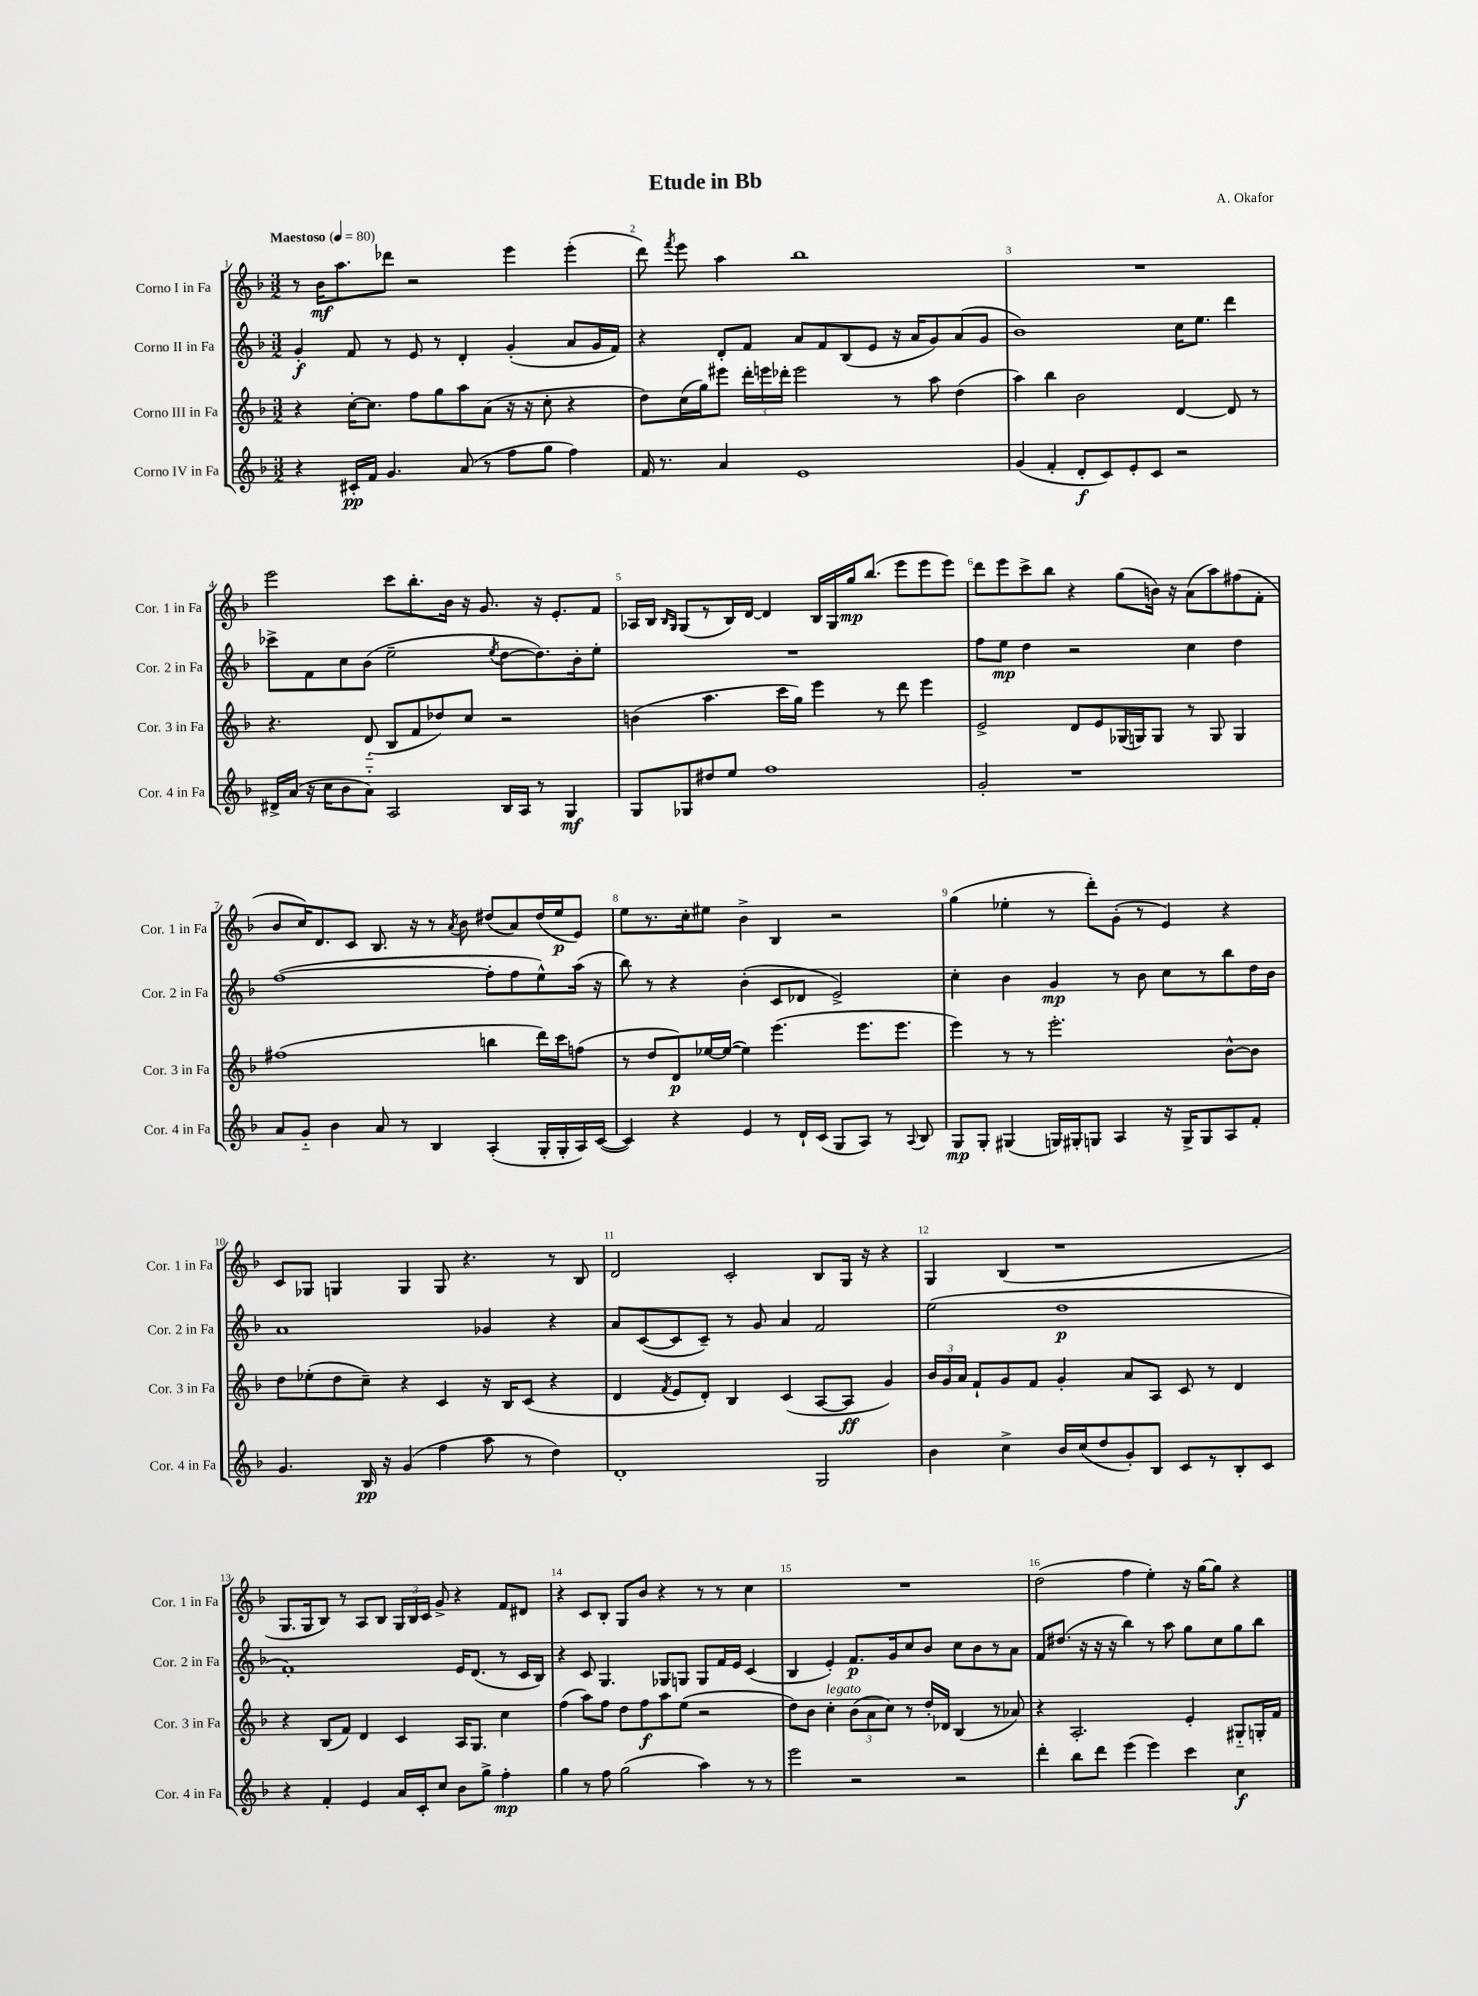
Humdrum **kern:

**kern	**dynam	**kern	**dynam	**kern	**dynam	**kern	**dynam
*part4	*part4	*part3	*part3	*part2	*part2	*part1	*part1
*staff4	*staff4	*staff3	*staff3	*staff2	*staff2	*staff1	*staff1
*I"Corno IV in Fa	*	*I"Corno III in Fa	*	*I"Corno II in Fa	*	*I"Corno I in Fa	*
*I'Cor. 4 in Fa	*	*I'Cor. 3 in Fa	*	*I'Cor. 2 in Fa	*	*I'Cor. 1 in Fa	*
*clefG2	*	*clefG2	*	*clefG2	*	*clefG2	*
*k[b-]	*	*k[b-]	*	*k[b-]	*	*k[b-]	*
*M3/2	*	*M3/2	*	*M3/2	*	*M3/2	*
*MM80	*	*MM80	*	*MM80	*	*MM80	*
=1	=1	=1	=1	=1	=1	=1	=1
!	!	!	!	!	!	!LO:TX:a:B:t=Maestoso	!
4r	.	4r	.	4g'/	f	8r	.
.	.	.	.	.	.	16b-\KL	mf
.	.	.	.	.	.	8.aa\	.
16c#X'/LL	pp	[16cc'\KL	.	8f/	.	.	.
16f/JJ	.	8.cc\J]	.	.	.	.	.
4.g/	.	.	.	8r	.	8ddd-X\J	.
.	.	8ff\L	.	8e/	.	2r	.
.	.	8gg\	.	8r	.	.	.
(8a/	.	8aa\	.	4d'/	.	.	.
8r	.	(8a\J	.	.	.	.	.
8ff\L	.	16r	.	(4g'/	.	4eee\	.
.	.	16r	.	.	.	.	.
8gg\J	.	8cc'\	.	.	.	.	.
4ff\)	.	4r	.	8a/L	.	(4eee'\	.
.	.	.	.	16g/L	.	.	.
.	.	.	.	16f/JJ)	.	.	.
=2	=2	=2	=2	=2	=2	=2	=2
16f/	.	8dd\L)	.	4r	.	8ddd\)	.
8.r	.	.	.	.	.	.	.
.	.	.	.	.	.	8qfff/	.
.	.	(16cc\L	.	.	.	8eee\	.
.	.	16gg\J)	.	.	.	.	.
4a/	.	8eee#X\J	.	8d'/L	.	4aa\	.
.	.	24ddd'\LL	.	8f/J	.	.	.
.	.	24eeen\	.	.	.	.	.
.	.	24ddd-X'\JJ	.	.	.	.	.
1e	.	2eee\	.	8a/L	.	1bb-	.
.	.	.	.	8f/	.	.	.
.	.	.	.	(8B-/	.	.	.
.	.	.	.	8e/J	.	.	.
.	.	8r	.	16r	.	.	.
.	.	.	.	16a/KL	.	.	.
.	.	8aa\	.	8g/)	.	.	.
.	.	(4dd\	.	(8a/	.	.	.
.	.	.	.	8g/J	.	.	.
=3	=3	=3	=3	=3	=3	=3	=3
(4g/	.	4aa\)	.	1b-)	.	1.r	.
4f'/	.	4bb-\	.	.	.	.	.
8d'/L	f	2b-\	.	.	.	.	.
8c/)	.	.	.	.	.	.	.
8e'/	.	.	.	.	.	.	.
8c/J	.	.	.	.	.	.	.
2r	.	[4d/	.	16cc\KL	.	.	.
.	.	.	.	8.ee\J	.	.	.
.	.	8d/]	.	4ddd\	.	.	.
.	.	8r	.	.	.	.	.
!!LO:LB:g=z
=4	=4	=4	=4	=4	=4	=4	=4
16d#X^/LL	.	4.r	.	8ccc-X^\L	.	2eee\	.
(16a/JJ	.	.	.	.	.	.	.
16r	.	.	.	8f\	.	.	.
16cc\KL	.	.	.	.	.	.	.
8b-\	.	.	.	8cc\	.	.	.
8a\J)	.	(8d/	.	(8b-\J	.	.	.
2A/	.	8B-/L	.	2ee~\	.	8ccc\L	.
.	.	8f/	.	.	.	8.bb-'\	.
.	.	8dd-X/)	.	.	.	.	.
.	.	.	.	.	.	16b-\Jk	.
.	.	8cc/J	.	.	.	16r	.
.	.	.	.	.	.	8.g/	.
.	.	.	.	8qee/	.	.	.
16B-/LL	.	2r	.	[8dd\L	.	.	.
16A/JJ	.	.	.	.	.	.	.
8r	.	.	.	8.dd\])	.	16r	.
.	.	.	.	.	.	8.e'/L	.
4G/	mf	.	.	.	.	.	.
.	.	.	.	16b-'\k	.	.	.
.	.	.	.	8ee'\J	.	8f/J	.
=5	=5	=5	=5	=5	=5	=5	=5
8G/L	.	(4bn\	.	1.r	.	16A-X/LL	.
.	.	.	.	.	.	16B-/JJ	.
.	.	.	.	.	.	16qqB-/LL	.
.	.	.	.	.	.	16qqG/JJ	.
8G-X/	.	.	.	.	.	(8G/L	.
8dd#X/	.	4.aa\	.	.	.	8r	.
8ee/J	.	.	.	.	.	16B-/L)	.
.	.	.	.	.	.	[16d/JJ	.
1ff	.	.	.	.	.	4d/]	.
.	.	16ccc\LL	.	.	.	.	.
.	.	16gg\JJ)	.	.	.	.	.
.	.	4eee\	.	.	.	16B-/LL	.
.	.	.	.	.	.	16G/	.
.	.	.	.	.	.	16gg/J	mp
.	.	.	.	.	.	(8.bb-/J	.
.	.	8r	.	.	.	.	.
.	.	8ddd\	.	.	.	8eee\L	.
.	.	4eee\	.	.	.	8eee\	.
.	.	.	.	.	.	8eee\J)	.
=6	=6	=6	=6	=6	=6	=6	=6
2g'/	.	2e^/	.	8ff\L	.	8ddd\L	.
.	.	.	.	8ee\J	mp	8eee\	.
.	.	.	.	4dd\	.	8ccc^\	.
.	.	.	.	.	.	8bb-\J	.
1r	.	8d/L	.	2r	.	4r	.
.	.	8e/	.	.	.	.	.
.	.	(16G-X/L	.	.	.	(8gg\L	.
.	.	16Gn/J)	.	.	.	.	.
.	.	8G/J	.	.	.	16bn\Jk)	.
.	.	.	.	.	.	16r	.
.	.	8r	.	4cc\	.	(8a\L	.
.	.	8G/	.	.	.	8aa\)	.
.	.	4G/	.	4dd\	.	(8ff#X\	.
.	.	.	.	.	.	8f'\J	.
!!LO:LB:g=z
=7	=7	=7	=7	=7	=7	=7	=7
8a/L	.	(1ff#X	.	([1ff	.	8b-/L	.
8g/J	.	.	.	.	.	16cc/K)	.
.	.	.	.	.	.	8.d/	.
4b-\	.	.	.	.	.	.	.
.	.	.	.	.	.	8c/J	.
8a/	.	.	.	.	.	8.B-/	.
8r	.	.	.	.	.	.	.
.	.	.	.	.	.	16r	.
4B-/	.	.	.	.	.	8r	.
.	.	.	.	.	.	8qa/	.
.	.	.	.	.	.	8b-\	.
(4A'/	.	4bbn\	.	8ff'\L]	.	(8dd#X/L	.
.	.	.	.	8ff\	.	8a/)	.
16G'/LL	.	16ddd\LL)	.	8ee^^\)	.	(16dd#/L	.
16G'/	.	16ccc\J	.	.	.	16ee/J	p
16A/)	.	(8ffn\J	.	(16aa\Jk	.	8e/J)	.
([16c/JJ	.	.	.	16r	.	.	.
=8	=8	=8	=8	=8	=8	=8	=8
4c/])	.	8r	.	8bb-\)	.	8ee\L	.
.	.	8dd/L	.	8r	.	8.r	.
4r	.	8d/)	p	4r	.	.	.
.	.	.	.	.	.	16cc'\k	.
.	.	[16ee-X/L	.	.	.	8ee#X\J	.
.	.	(16ee-/JJ_	.	.	.	.	.
4e/	.	4ee-\])	.	(4b-'\	.	4b-^\	.
8r	.	(4.eee\	.	8c/L	.	4B-/	.
16d`/LL	.	.	.	8d-X/J	.	.	.
(16c/JJ	.	.	.	.	.	.	.
8G/L	.	.	.	2e^/)	.	2r	.
8A/J)	.	8.eee\L	.	.	.	.	.
8r	.	.	.	.	.	.	.
.	.	8.eee\J	.	.	.	.	.
8qqA/	.	.	.	.	.	.	.
8B-/	.	.	.	.	.	.	.
=9	=9	=9	=9	=9	=9	=9	=9
8G/L	mp	4eee\)	.	4cc'\	.	(4gg\	.
8G'/J	.	.	.	.	.	.	.
(4G#X/	.	8r	.	4b-\	.	4ee-X'\	.
.	.	8r	.	.	.	.	.
16Gn/LL)	.	2.eee'\	.	4g/	mp	8r	.
16G#X'/J	.	.	.	.	.	.	.
8Gn/J	.	.	.	.	.	8ddd'\L)	.
4A/	.	.	.	8r	.	(8g'\J	.
.	.	.	.	8b-\	.	8r	.
16r	.	.	.	8cc\L	.	4e/)	.
16G^/KL	.	.	.	.	.	.	.
8G/	.	.	.	8r	.	.	.
8A/	.	[8b-^^\L	.	8bb-\	.	4r	.
8f'/J	.	8b-\J]	.	16dd\L	.	.	.
.	.	.	.	16b-\JJ	.	.	.
!!LO:LB:g=z
=10	=10	=10	=10	=10	=10	=10	=10
4.g/	.	8dd\L	.	1a	.	8c/L	.
.	.	(8ee-X'\	.	.	.	8G-X/J	.
.	.	8dd\	.	.	.	4Gn/	.
16B-/	pp	8cc~\J)	.	.	.	.	.
16r	.	.	.	.	.	.	.
(4g/	.	4r	.	.	.	4G/	.
4ff\	.	4c/	.	.	.	8G/	.
.	.	.	.	.	.	4.r	.
8aa\	.	16r	.	4g-X/	.	.	.
.	.	16B-/KL	.	.	.	.	.
8r	.	(8c/J	.	.	.	.	.
4dd\)	.	4r	.	4r	.	8r	.
.	.	.	.	.	.	8B-/	.
=11	=11	=11	=11	=11	=11	=11	=11
1d'	.	4d/	.	8a/L	.	2d/	.
.	.	.	.	([8c/	.	.	.
.	.	8qf/	.	.	.	.	.
.	.	8e/L	.	8c/]	.	.	.
.	.	8d'/J)	.	8c~/J)	.	.	.
.	.	4B-/	.	8r	.	2c'/	.
.	.	.	.	8g/	.	.	.
.	.	(4c/	.	4a/	.	.	.
2G/	.	[8A/L	.	2f/	.	8B-/L	.
.	.	8A/J]	ff	.	.	16G/Jk	.
.	.	.	.	.	.	16r	.
.	.	4g/)	.	.	.	4r	.
=12	=12	=12	=12	=12	=12	=12	=12
4b-\	.	24b-/LL	.	(2ee\	.	4G/	.
.	.	24g/	.	.	.	.	.
.	.	24a/JJ	.	.	.	.	.
.	.	8f`/L	.	.	.	.	.
4cc^\	.	8g/	.	.	.	(4B-/	.
.	.	8f/J	.	.	.	.	.
16b-/LL	.	4g'/	.	1dd	p	1r	.
(16cc/J	.	.	.	.	.	.	.
8dd/	.	.	.	.	.	.	.
8g'/)	.	8a/L	.	.	.	.	.
8B-/J	.	8A/J	.	.	.	.	.
8c/L	.	8c/	.	.	.	.	.
8r	.	8r	.	.	.	.	.
8B-'/	.	4d/	.	.	.	.	.
8c/J	.	.	.	.	.	.	.
!!LO:LB:g=z
=13	=13	=13	=13	=13	=13	=13	=13
4r	.	4r	.	1f')	.	8.G/L	.
.	.	.	.	.	.	16G/k	.
4f'/	.	(8B-/L	.	.	.	8B-/J)	.
.	.	8f/J)	.	.	.	8r	.
4e/	.	4d/	.	.	.	8A/L	.
.	.	.	.	.	.	8B-/J	.
16a/LL	.	4c/	.	.	.	24G/LL	.
.	.	.	.	.	.	24B-/	.
16c'/J	.	.	.	.	.	.	.
.	.	.	.	.	.	24c/JJ	.
8cc/J	.	.	.	.	.	8g^/	.
8b-\L	.	16A/KL	.	16e/KL	.	4r	.
.	.	8.G/J	.	(8.d/J	.	.	.
8gg^\J	.	.	.	.	.	.	.
4ff'\	mp	4cc\	.	8r	.	8f/L	.
.	.	.	.	16c/LL	.	8d#X/J	.
.	.	.	.	16B-/JJ)	.	.	.
=14	=14	=14	=14	=14	=14	=14	=14
4gg\	.	(4ff\	.	4r	.	4r	.
8r	.	8aa\L)	.	8c/	.	8c/L	.
8ff\	.	8ff\J	.	4.G/	.	8B-'/J	.
(2gg\	.	8dd\L	.	.	.	8G/L	.
.	.	8ff\	f	.	.	8b-/J	.
.	.	8aa\	.	8G-X/L	.	4r	.
.	.	(8ee\J	.	8Gn/J	.	.	.
4aa\)	.	2r	.	8G/L	.	8r	.
.	.	.	.	16f/L	.	8r	.
.	.	.	.	16e/JJ	.	.	.
8r	.	.	.	(4c/	.	4cc\	.
8r	.	.	.	.	.	.	.
=15	=15	=15	=15	=15	=15	=15	=15
2eee\	.	8dd\L)	.	4B-/	.	1.r	.
.	.	8b-\J	.	.	.	.	.
!	!	!LO:TX:a:i:t=legato	!	!	!	!	!
.	.	4cc'\	.	4e'/)	.	.	.
2r	.	(12b-\L	.	8.f/L	p	.	.
.	.	12a\	.	.	.	.	.
.	.	12cc\J)	.	.	.	.	.
.	.	.	.	16g/k	.	.	.
.	.	8r	.	8cc/	.	.	.
.	.	16dd'/LL	.	8b-/J	.	.	.
.	.	16d-X/JJ	.	.	.	.	.
2r	.	(4B-/	.	8cc\L	.	.	.
.	.	.	.	8b-\	.	.	.
.	.	8r	.	8r	.	.	.
.	.	8a-X/)	.	8a\J	.	.	.
=16	=16	=16	=16	=16	=16	=16	=16
4ddd'\	.	4r	.	8f/L	.	(2dd\	.
.	.	.	.	(8.dd#X/J	.	.	.
8bb-\L	.	2.A'/	.	.	.	.	.
.	.	.	.	16r	.	.	.
8ddd\J	.	.	.	16r	.	.	.
.	.	.	.	16r	.	.	.
(4eee\	.	.	.	4bb-\)	.	4ff\	.
4eee\)	.	.	.	8r	.	4ee'\)	.
.	.	.	.	8aa\	.	.	.
4ccc\	.	4e'/	.	8gg\L	.	16r	.
.	.	.	.	.	.	[16gg\KL	.
.	.	.	.	8cc\	.	8gg\J]	.
4cc\	f	8G#X/L	.	8gg\	.	4r	.
.	.	16Gn'/L	.	8bb-\J	.	.	.
.	.	16f/JJ	.	.	.	.	.
==	==	==	==	==	==	==	==
*-	*-	*-	*-	*-	*-	*-	*-
